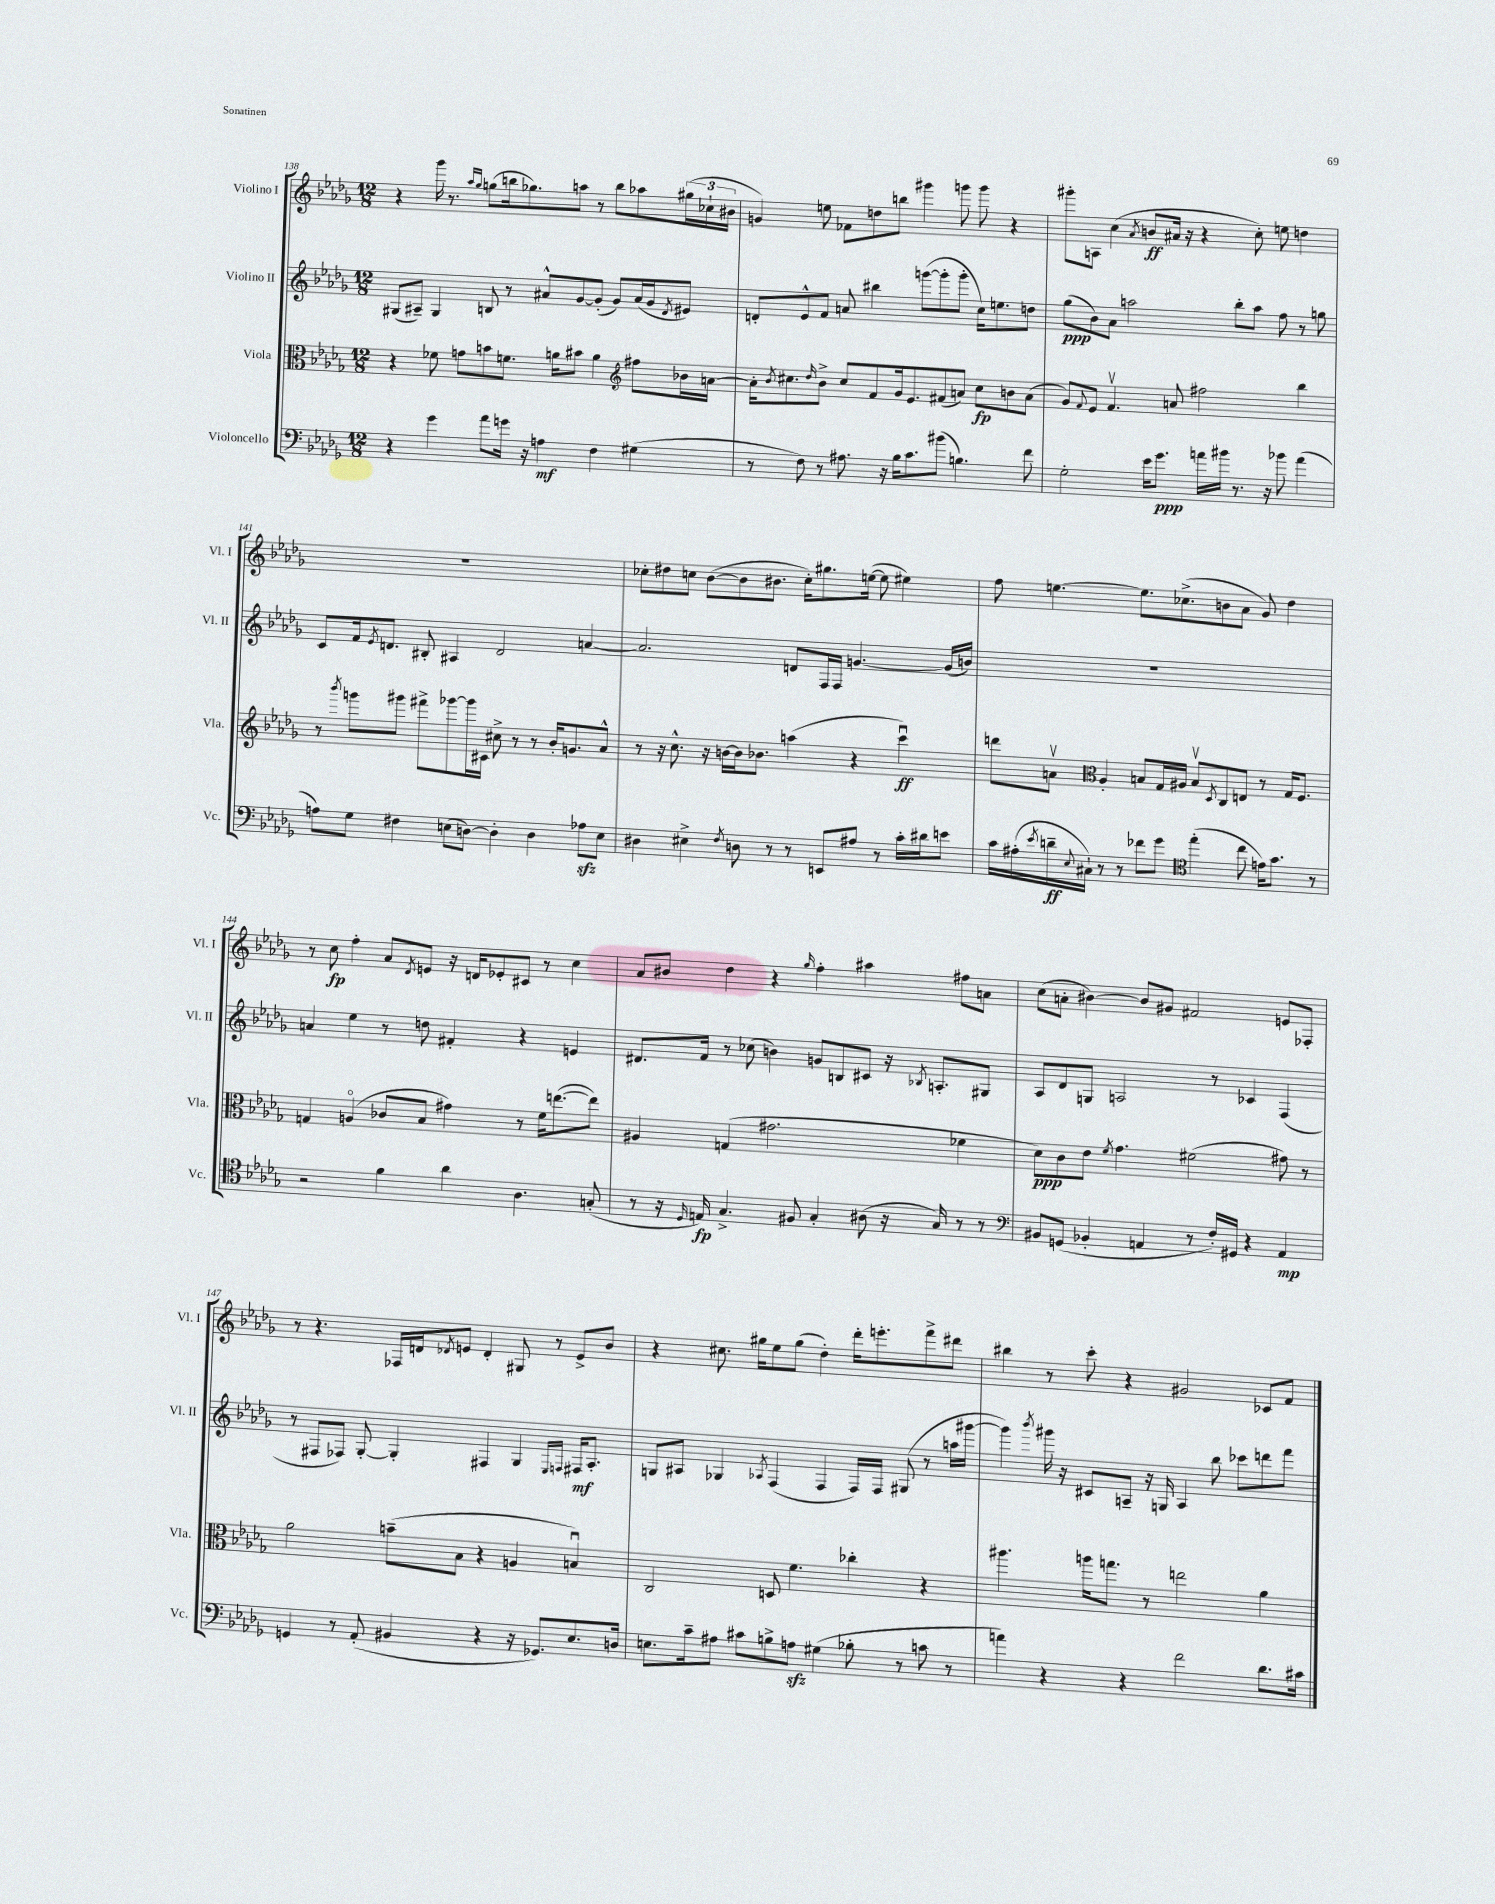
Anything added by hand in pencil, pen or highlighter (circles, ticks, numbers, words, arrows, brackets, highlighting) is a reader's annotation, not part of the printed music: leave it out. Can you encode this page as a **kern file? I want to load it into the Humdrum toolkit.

**kern	**dynam	**kern	**dynam	**kern	**dynam	**kern	**dynam
*part4	*part4	*part3	*part3	*part2	*part2	*part1	*part1
*staff4	*staff4	*staff3	*staff3	*staff2	*staff2	*staff1	*staff1
*I"Violoncello	*	*I"Viola	*	*I"Violino II	*	*I"Violino I	*
*I'Vc.	*	*I'Vla.	*	*I'Vl. II	*	*I'Vl. I	*
*clefF4	*	*clefC3	*	*clefG2	*	*clefG2	*
*k[b-e-a-d-g-]	*	*k[b-e-a-d-g-]	*	*k[b-e-a-d-g-]	*	*k[b-e-a-d-g-]	*
*M12/8	*	*M12/8	*	*M12/8	*	*M12/8	*
=138	=138	=138	=138	=138	=138	=138	=138
4r	.	4r	.	(8G#X/L	.	4r	.
.	.	.	.	8A#X~/J)	.	.	.
4g-\	.	8f-X\	.	4G#/	.	16ggg-\	.
.	.	.	.	.	.	8.r	.
.	.	8gn\L	.	.	.	.	.
.	.	.	.	.	.	16qqaa-/LL	.
.	.	.	.	.	.	16qqgg-/JJ	.
8a-\L	.	8bn\	.	8Bn/	.	(8ggn\L	.
16gn\Jk	.	8.fn\J	.	8r	.	16bbn\k	.
16r	.	.	.	.	.	8.gg-X\)	.
4An\	mf	.	.	8a#X^^/L	.	.	.
.	.	16an\KL	.	.	.	.	.
.	.	8b#X\J	.	[8g-/	.	8aan\J	.
4F\	.	4a\	.	(8g-'/J]	.	8r	.
.	.	.	.	8g-/L)	.	8bb\L	.
*	*	*clefG2	*	*	*	*	*
(4G#X\	.	8ff#X\L	.	(16a#/L	.	8aa-X\	.
.	.	.	.	16g-/J	.	.	.
.	.	.	.	8qd-/	.	.	.
.	.	16b-X\L	.	8e#X/J)	.	(24gg#X\L	.
.	.	.	.	.	.	24cc-X`\	.
.	.	[16an\JJ	.	.	.	.	.
.	.	.	.	.	.	24b#X\JJ	.
=139	=139	=139	=139	=139	=139	=139	=139
8r	.	16a'\KL]	.	8dn'/L	.	4gn/)	.
.	.	8qb-/	.	.	.	.	.
.	.	8.cc#X\	.	.	.	.	.
8F\)	.	.	.	8e-^^/	.	.	.
.	.	16qqdd-/	.	.	.	.	.
8r	.	8b-^\J	.	8f/J	.	8een\	.
8.A#X\	.	8cc#/L	.	8an/	.	8f-X\L	.
.	.	8f/	.	4bb#X\	.	8ddn\	.
16r	.	.	.	.	.	.	.
16B-\KL	.	16g-/k	.	.	.	8bbn\J	.
8.c\	.	8.e-/	.	.	.	.	.
.	.	.	.	([8gggn\L	.	4ggg#X\	.
(8b#X\J	.	(8f#X/	.	8ggg'\]	.	.	.
4.Bn\)	.	8an/J)	.	8ggg'\J	.	8gggn\	.
.	.	8cc#\L	fp	16cc\KL)	.	8ggg\	.
.	.	.	.	8.een\	.	.	.
.	.	8bn\	.	.	.	4r	.
8f\	.	(8a\J	.	8ddn\J	.	.	.
=140	=140	=140	=140	=140	=140	=140	=140
2G-'\	.	8g-/L)	.	(8gg-\L	ppp	8ggg#X'\L	.
.	.	8qqf/	.	.	.	.	.
.	.	8e-/J	.	8b-\)	.	8An\J	.
.	.	4.fv/	.	8a-\J	.	(4cc\	.
.	.	.	.	2aan\	.	.	.
.	.	.	.	.	.	8qa-/	.
16e-\KL	.	.	.	.	.	8bn/L	ff
8.g-\J	ppp	.	.	.	.	.	.
.	.	8an/	.	.	.	16a#X/Jk	.
.	.	.	.	.	.	16r	.
16an\LL	.	2ff#X\	.	.	.	4r	.
16b#X\JJ	.	.	.	.	.	.	.
8.r	.	.	.	8bb-'\L	.	.	.
.	.	.	.	8aa\J	.	8cc'\)	.
16r	.	.	.	.	.	.	.
8b-X\	.	.	.	8ff\	.	8een\	.
(4a\	.	4bb-\	.	8r	.	4ddn\	.
.	.	.	.	8ggn\	.	.	.
!!LO:LB:g=z
=141	=141	=141	=141	=141	=141	=141	=141
8An\L)	.	8r	.	8c/L	.	1.r	.
.	.	8qbbb-/	.	.	.	.	.
8G-\J	.	8gggn\L	.	16f/k	.	.	.
.	.	.	.	8qe-/	.	.	.
.	.	.	.	8.dn/J	.	.	.
4F#X\	.	8ggg#X\J	.	.	.	.	.
.	.	8fff#X^\L	.	8B#X'/	.	.	.
(8En\L	.	[8ggg-X\	.	4A#X/	.	.	.
[8Dn\J)	.	16ggg-\L]	.	.	.	.	.
.	.	16c#X\JJ	.	.	.	.	.
4D'\]	.	8cc#X^\	.	2d/	.	.	.
.	.	8r	.	.	.	.	.
4D\	.	8r	.	.	.	.	.
.	.	16b-'/KL	.	.	.	.	.
.	.	8.gn/	.	.	.	.	.
8A-Xzz\L	.	.	.	[4an/	.	.	.
8E\J	.	8a-^^/J	.	.	.	.	.
=142	=142	=142	=142	=142	=142	=142	=142
4D#X\	.	8r	.	2.a/]	.	8cc-X'\L	.
.	.	16r	.	.	.	8dd#X\	.
.	.	8.cc^^\	.	.	.	.	.
4E#X^\	.	.	.	.	.	8ccn\J	.
.	.	16r	.	.	.	([8b-\L	.
.	.	[16bn\LL	.	.	.	.	.
8qF/	.	.	.	.	.	.	.
8Dn\	.	16b\J]	.	.	.	8b-\]	.
.	.	8.b-X\J	.	.	.	.	.
8r	.	.	.	.	.	8.b#X\J	.
8r	.	(4aan\	.	8dn/L	.	.	.
.	.	.	.	.	.	16cc'\KL)	.
8EEn/L	.	.	.	16F/L	.	8.gg#X\	.
.	.	.	.	16F/JJ	.	.	.
8A#X/J	.	4r	.	[4.gn/	.	.	.
.	.	.	.	.	.	([16een\Jk	.
8r	.	.	.	.	.	8ee\]	.
16c'\LL	.	4cccu\)	ff	.	.	4ee#X\)	.
16d#X\J	.	.	.	.	.	.	.
8en\J	.	.	.	(16g/LL]	.	.	.
.	.	.	.	16bn/JJ)	.	.	.
=143	=143	=143	=143	=143	=143	=143	=143
16c\LL	.	8dddn\L	.	1.r	.	8ff\	.
(16A#X'\	.	.	.	.	.	.	.
8qe-/	.	.	.	.	.	.	.
16dn~\	ff	8anv\J	.	.	.	[4.een\	.
8qqE-/	.	.	.	.	.	.	.
16C#X`\JJ)	.	.	.	.	.	.	.
*	*	*clefC3	*	*	*	*	*
8r	.	4A-'/	.	.	.	.	.
8r	.	.	.	.	.	.	.
8f-X\L	.	8Bn/L	.	.	.	8.ee\L]	.
8g-\J	.	16G-/L	.	.	.	.	.
.	.	16A#X/JJ	.	.	.	(8.cc-X^\	.
*clefC4	*	*	*	*	*	*	*
(4ee-'\	.	8Bv/L	.	.	.	.	.
.	.	8qD-/	.	.	.	.	.
.	.	8C/	.	.	.	8bn\	.
8cc\	.	8En/J	.	.	.	8a-\J	.
16en\KL)	.	8r	.	.	.	8g-/)	.
8.g-\J	.	.	.	.	.	.	.
.	.	16G-/KL	.	.	.	4dd-\	.
.	.	8.F/J	.	.	.	.	.
8r	.	.	.	.	.	.	.
!!LO:LB:g=z
=144	=144	=144	=144	=144	=144	=144	=144
2r	.	4Gn/	.	4an/	.	8r	.
.	.	.	.	.	.	8cc\	fp
.	.	(4An/	.	4ee-\	.	4ff'\	.
4f\	.	8c-X/L	.	8r	.	8a-/L	.
.	.	.	.	.	.	8qd-/	.
.	.	8B-/J	.	8ddn\	.	8en/J	.
4a-\	.	4g#X\)	.	4f#X'/	.	16r	.
.	.	.	.	.	.	16dn/KL	.
.	.	.	.	.	.	8e-X'/	.
4.A-\	.	8r	.	4r	.	8c#X/J	.
.	.	16f\KL	.	.	.	8r	.
.	.	([8.een\	.	.	.	.	.
.	.	.	.	4en/	.	4cc\	.
(8Gn'/	.	8ee\J])	.	.	.	.	.
=145	=145	=145	=145	=145	=145	=145	=145
8r	.	4A#X/	.	8.d#X/L	.	8a-/L	.
16r	.	.	.	.	.	8b#X/J	.
16qqD-/	.	.	.	.	.	.	.
16En/)	fp	.	.	16f/Jk	.	.	.
4.G-^/	.	(4Gn/	.	8r	.	4dd-\	.
.	.	.	.	(8cc-X\	.	.	.
.	.	2.g#X\	.	4bn\)	.	4r	.
8F#X/	.	.	.	.	.	.	.
.	.	.	.	.	.	16qqgg-/	.
4G-'/	.	.	.	8gn/L	.	4ff'\	.
.	.	.	.	8Bn/	.	.	.
(8A#X\	.	.	.	8c#X/J	.	4aa#X\	.
16r	.	.	.	16r	.	.	.
.	.	.	.	8qB-X/	.	.	.
16G-/)	.	.	.	8.An'/L	.	.	.
8r	.	4f-X\	.	.	.	8ff#X\L	.
8r	.	.	.	8G#X/J	.	8an\J	.
=146	=146	=146	=146	=146	=146	=146	=146
*clefF4	*	*	*	*	*	*	*
8BB#X/L	.	8d-\L)	ppp	8A-/L	.	(8cc\L	.
(8GGn/J	.	8c\	.	8d-/	.	8an'\J	.
4BB-X'/	.	8e-\J	.	8Gn/J	.	[4b#X\)	.
.	.	8qf/	.	.	.	.	.
.	.	4.g-\	.	2An/	.	.	.
4AAn/	.	.	.	.	.	8b#/L]	.
.	.	.	.	.	.	8g#X/J	.
8r	.	(2f#X\	.	.	.	2f#X/	.
16F'/LL)	.	.	.	8r	.	.	.
16GG#X/JJ	.	.	.	.	.	.	.
4r	.	.	.	4c-X/	.	.	.
4AA/	mp	8g#X\)	.	(4F/	.	8en/L	.
.	.	8r	.	.	.	8F-X'/J	.
!!LO:LB:g=z
=147	=147	=147	=147	=147	=147	=147	=147
4GGn/	.	2a-\	.	8r	.	8r	.
.	.	.	.	8F#X/L	.	4.r	.
8r	.	.	.	8F-X/J)	.	.	.
(8AA-'/	.	.	.	[8G-'/	.	.	.
4BB#X/	.	(8bn~\L	.	4G-'/]	.	16F-X/LL	.
.	.	.	.	.	.	16dn/J	.
.	.	.	.	.	.	8qd-X/	.
.	.	8B-\J	.	.	.	8en/J	.
4r	.	4r	.	4F#X/	.	4d-'/	.
16r	.	4An/	.	4G-/	.	8G#X/	.
8.GG-X/L)	.	.	.	.	.	.	.
.	.	.	.	.	.	8r	.
.	.	.	.	16qqE-/LL	.	.	.
.	.	.	.	16qqFn/JJ	.	.	.
8.E-/	.	4Bnu/)	.	16F#X/KL	mf	8e^/L	.
.	.	.	.	8.A-'/J	.	.	.
.	.	.	.	.	.	8b-/J	.
16Dn/Jk	.	.	.	.	.	.	.
=148	=148	=148	=148	=148	=148	=148	=148
8.En\L	.	2C/	.	8Gn/L	.	4r	.
.	.	.	.	8A#X/J	.	.	.
16c~\k	.	.	.	.	.	.	.
8A#X\J	.	.	.	4G-X/	.	8.cc#X\	.
8c#X\L	.	.	.	.	.	.	.
.	.	.	.	.	.	16gg#X\KL	.
.	.	.	.	8qA-X/	.	.	.
8Bn^\	.	8Dn/	.	(4F/	.	8ee-\	.
8Anzz\J	.	4.f\	.	.	.	(8gg#\J	.
(4G#X\	.	.	.	4F/	.	4dd-'\)	.
8B-X'\	.	4cc-X'\	.	16F/LL)	.	16ddd-'\KL	.
.	.	.	.	16F/JJ	.	8.eeen'\	.
8r	.	.	.	(8G#X/	.	.	.
8cn\	.	4r	.	8r	.	8fff^\	.
8r	.	.	.	16aan\LL	.	8ddd#X\J	.
.	.	.	.	[16ggg#X\JJ	.	.	.
=149	=149	=149	=149	=149	=149	=149	=149
4an\)	.	4.aa#X\	.	4ggg#\])	.	4bb#X\	.
.	.	.	.	8qbbb-/	.	.	.
4r	.	.	.	16ggg#X\	.	8r	.
.	.	.	.	16r	.	.	.
.	.	16aan\KL	.	8c#X/L	.	8ccc'\	.
.	.	8.ggn\J	.	.	.	.	.
4r	.	.	.	8An~/J	.	4r	.
.	.	8r	.	16r	.	.	.
.	.	.	.	16Gn/	.	.	.
2f\	.	2een\	.	4A/	.	2g#X/	.
.	.	.	.	8bb-\	.	.	.
.	.	.	.	8ccc-X\L	.	.	.
8.d-\L	.	4a-\	.	8dddn\	.	8c-X/L	.
.	.	.	.	8fff\J	.	8f/J	.
16c#X\Jk	.	.	.	.	.	.	.
==	==	==	==	==	==	==	==
*-	*-	*-	*-	*-	*-	*-	*-
